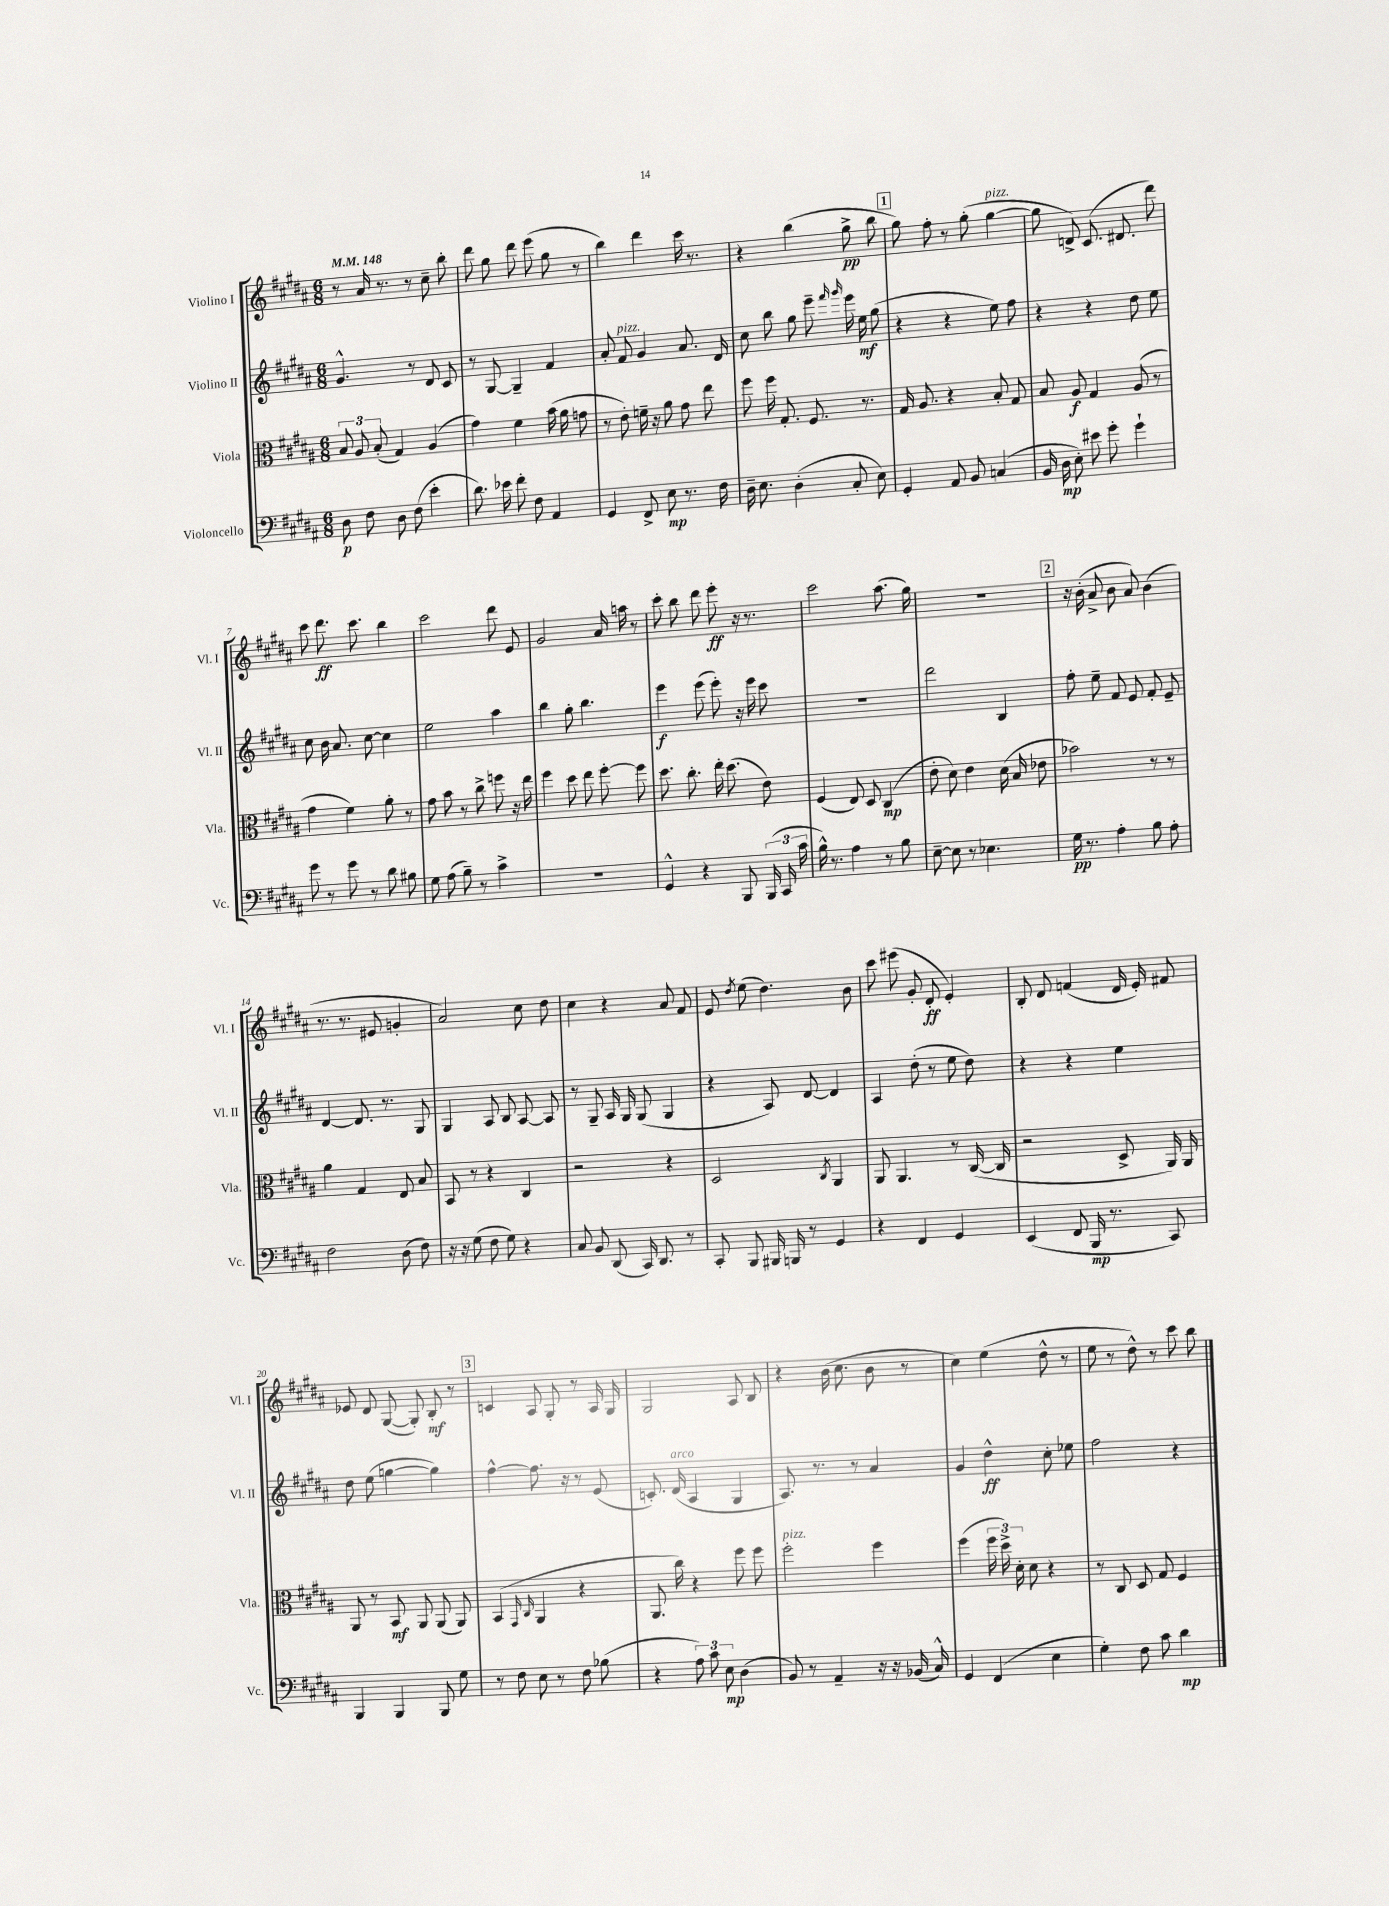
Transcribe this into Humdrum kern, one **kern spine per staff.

**kern	**kern	**kern	**kern
*staff4	*staff3	*staff2	*staff1
*clefF4	*clefC3	*clefG2	*clefG2
*k[f#c#g#d#a#]	*k[f#c#g#d#a#]	*k[f#c#g#d#a#]	*k[f#c#g#d#a#]
*M6/8	*M6/8	*M6/8	*M6/8
*MM148	*MM148	*MM148	*MM148
8D#\	12B/	4.g#^^/	8r
.	12A#/	.	.
8F#\	.	.	16a#/
.	(12B'/	.	.
.	.	.	8.r
8D#\	4G#/)	.	.
(8F#\	.	8r	8r
4e'\	(4A#/	8d#/	8cc#~\
.	.	8c#/	8bb'\
=	=	=	=
8.d#\)	4g#\)	8r	8ddd#\
.	.	[8G#/	8gg#\
16e-\	.	.	.
8f#'\	4f#\	4G#~/]	8ddd#\
8F#\	.	.	(8eee\
4AA#/	(16b\	4f#/	8gg#\
.	16a#\	.	.
.	8g\	.	8r
=	=	=	=
4GG#/	8r	8a#'/	4bb\)
.	8e'\)	8f#/	.
8FF#^/	16f~\	4g#/	4ddd#\
.	16r	.	.
8E\	8a#\	.	.
8.r	8g#\	8.a#/	16ccc#\
.	.	.	8.r
.	8ee\	.	.
16F#\	.	16d#/	.
=	=	=	=
16D#~\	8ff#\	8cc#\	4r
8.E\	.	.	.
.	16ff#\	8bb\	.
.	8.G#'/	.	.
(4D#'\	.	8gg#\	(4bb\
.	8.F#/	8eee~\	.
.	.	16qqfff#/	.
.	.	16qqggg#/	.
8C#'/	.	16eee\	8gg#^\
.	8.r	16ee\	.
8E\)	.	(8gg#\	8bb\
=	=	=	=
4GG#'/	16G#/	4r	8gg#\)
.	8.A#/	.	.
.	.	.	8ff#'\
8AA#/	4r	4r	8r
8BB/	.	.	(8gg#'\
(4C/	8B'/	8ee\)	[4gg#\
.	8G#/	8ff#\	.
=	=	=	=
16BB/	8B/	4r	8gg#\]
16D#\	.	.	.
8E'\)	8A#/	.	8d^/)
8e#\	4G#/	4r	(8.c#/
8g#'\	.	.	.
.	.	.	8.d#/
4g#`\	(8A#/	8dd#\	.
.	8r	8ee\	8ddd#\)
=	=	=	=
8g#\	4g#\	8cc#\	8ccc#\
8r	.	16b\	8.ddd#\
.	.	8.a#/	.
8g#\	4f#\)	.	.
.	.	.	8.ccc#\
8r	.	[8cc#\	.
8d#\	8a#'\	4cc#\]	4bb\
8B#\	8r	.	.
=	=	=	=
8G#\	8g#\	2ee\	2ccc#\
(8A#\	8b\	.	.
8B~\)	8r	.	.
8r	8cc#^\	.	.
4c#^\	8ff\	4aa#\	8ddd#\
.	16r	.	8e/
.	16ee\	.	.
=	=	=	=
2.r	4ff#\	4bb\	2g#/
.	8dd#\	8gg#'\	.
.	8ee\	4.bb\	.
.	[8ff#'\	.	16a#/
.	.	.	16aa\
.	8ff#\]	.	8r
=	=	=	=
4GG#^^/	8.dd#\	4eee\	8ccc#'\
.	.	.	8bb\
.	8.cc#'\	.	.
4r	.	(8eee\	8ddd#\
.	16ee'\	8eee'\)	8eee'\
.	(8.dd#\	.	.
8BBB/	.	16r	16r
.	.	16eee\	8.r
(24BBB/	8e\)	8ccc#\	.
24CC#/	.	.	.
24c#\	.	.	.
=	=	=	=
16B^^\)	(4F#/	2.r	2ccc#\
8.r	.	.	.
4A#\	8E/)	.	.
.	8D#/	.	.
8r	(4C#/	.	(8.aa#\
8B\	.	.	.
.	.	.	16gg#\)
=	=	=	=
[8E~\	8e'\	2ddd#\	2.r
8E\]	8d#\)	.	.
8r	4e\	.	.
4.E-\	.	.	.
.	(16d#\	4B/	.
.	16B/	.	.
.	8e-\	.	.
=	=	=	=
16G#\	2b-\)	8ff#'\	16r
8.r	.	.	(16b'\
.	.	8ee~\	8a#^/
4A#'\	.	8f#/	8b\
.	.	8e/	8a#/)
8B\	8r	8f#'/	(4b\
8A#'\	8r	8e~/	.
=	=	=	=
2F#\	4a#\	[4d#/	8.r
.	.	.	8.r
.	4G#/	8.d#/]	.
.	.	.	8e#/
.	.	8.r	.
(8D#\	8E/	.	4g'/
8F#\)	8B/	8G#/	.
=	=	=	=
16r	8BB/	4G#/	2a#/)
16r	.	.	.
(8G#\	8r	.	.
8F#\	4r	8A#/	.
8G#\)	.	8B/	.
4r	4C#/	[8A#/	8cc#\
.	.	8A#/]	8dd#\
=	=	=	=
8C#/	2r	8r	4cc#\
8BB/	.	8G#~/	.
(8DD#/	.	16A#/	4r
.	.	16G#/	.
16CC#/)	.	(8G#/	.
8.DD#/	.	.	.
.	4r	4G#/	8a#/
8r	.	.	8f#/
=	=	=	=
8CC#'/	2D#/	4r	8e/
.	.	.	8qdd#/
8BBB/	.	.	(8ee\
16BBB#/	.	8A#/)	4.dd#\)
16BBB/	.	.	.
8r	.	[8d#/	.
.	8qC#/	.	.
4GG#/	4AA#/	4d#/]	.
.	.	.	8b\
=	=	=	=
4r	8AA#/	4A#/	8ccc#\
.	4.AA#/	.	(8eee#\
4FF#/	.	(8dd#'\	8g#'/
.	.	8r	8d#'/
4GG#/	8r	8ee\	4e'/)
.	([16C#/	8dd#\)	.
.	16C#/]	.	.
=	=	=	=
(4EE/	2r	4r	8B'/
.	.	.	8d#/
8FF#/	.	4r	(4f/
16BBB/	.	.	.
8.r	.	.	.
.	8D#^/	4ee\	16d#/
.	.	.	16e'/)
8CC#/)	16AA#/)	.	8f#/
.	16AA#/	.	.
=	=	=	=
4BBB/	8AA#/	8dd#\	8e-/
.	8r	(8ee\	8d#/
4BBB/	8BB/	[4gg\	([8G#/
.	8AA#/	.	8G#'/])
8BBB/	(8AA#/	4gg\])	8B'/
8G#\	8AA#/)	.	8r
=	=	=	=
8r	(4BB/	[4ff#^^\	4c/
8F#\	.	.	.
.	16qqGG#/	.	.
.	16qqC#/	.	.
8E\	4AA#/	8.ff#\]	8A#/
8r	.	.	8G#'/
.	.	16r	.
8F#\	4r	8r	8r
(8B-\	.	(8e/	16A#/
.	.	.	16G#/
=	=	=	=
4r	8.AA#/	8.c'/)	2G#/
.	16cc#\)	(16d#/	.
12A#\)	4r	4A#/	.
12c#\	.	.	.
12E\	.	.	.
(4D#\	8ff#\	4G#/	8A#/
.	8ff#\	.	8B/
=	=	=	=
8BB/)	2ff#'\	8.A#/)	4r
8r	.	.	.
.	.	8.r	.
4AA#~/	.	.	(16b\
.	.	.	8.cc#\
.	.	8r	.
16r	4ff#\	4a#/	8b\
16r	.	.	.
(16BB-/	.	.	8r
16C#^^/)	.	.	.
=	=	=	=
4GG#/	(4ff#\	4g#/	4cc#\)
(4FF#/	24ff#\	4dd#^^\	(4ee\
.	24dd#^\)	.	.
.	24d#'\	.	.
.	8d#\	.	.
4E\	4r	8cc#'\	8dd#^^\
.	.	8ee-\	8r
=	=	=	=
4G#'\)	8r	2ff#\	8ee\
.	8C#/	.	8r
8F#\	8D#/	.	8dd#^^\)
8c#\	8G#/	.	8r
4d#\	4F#/	4r	8ccc#\
.	.	.	8bb\
==	==	==	==
*-	*-	*-	*-
